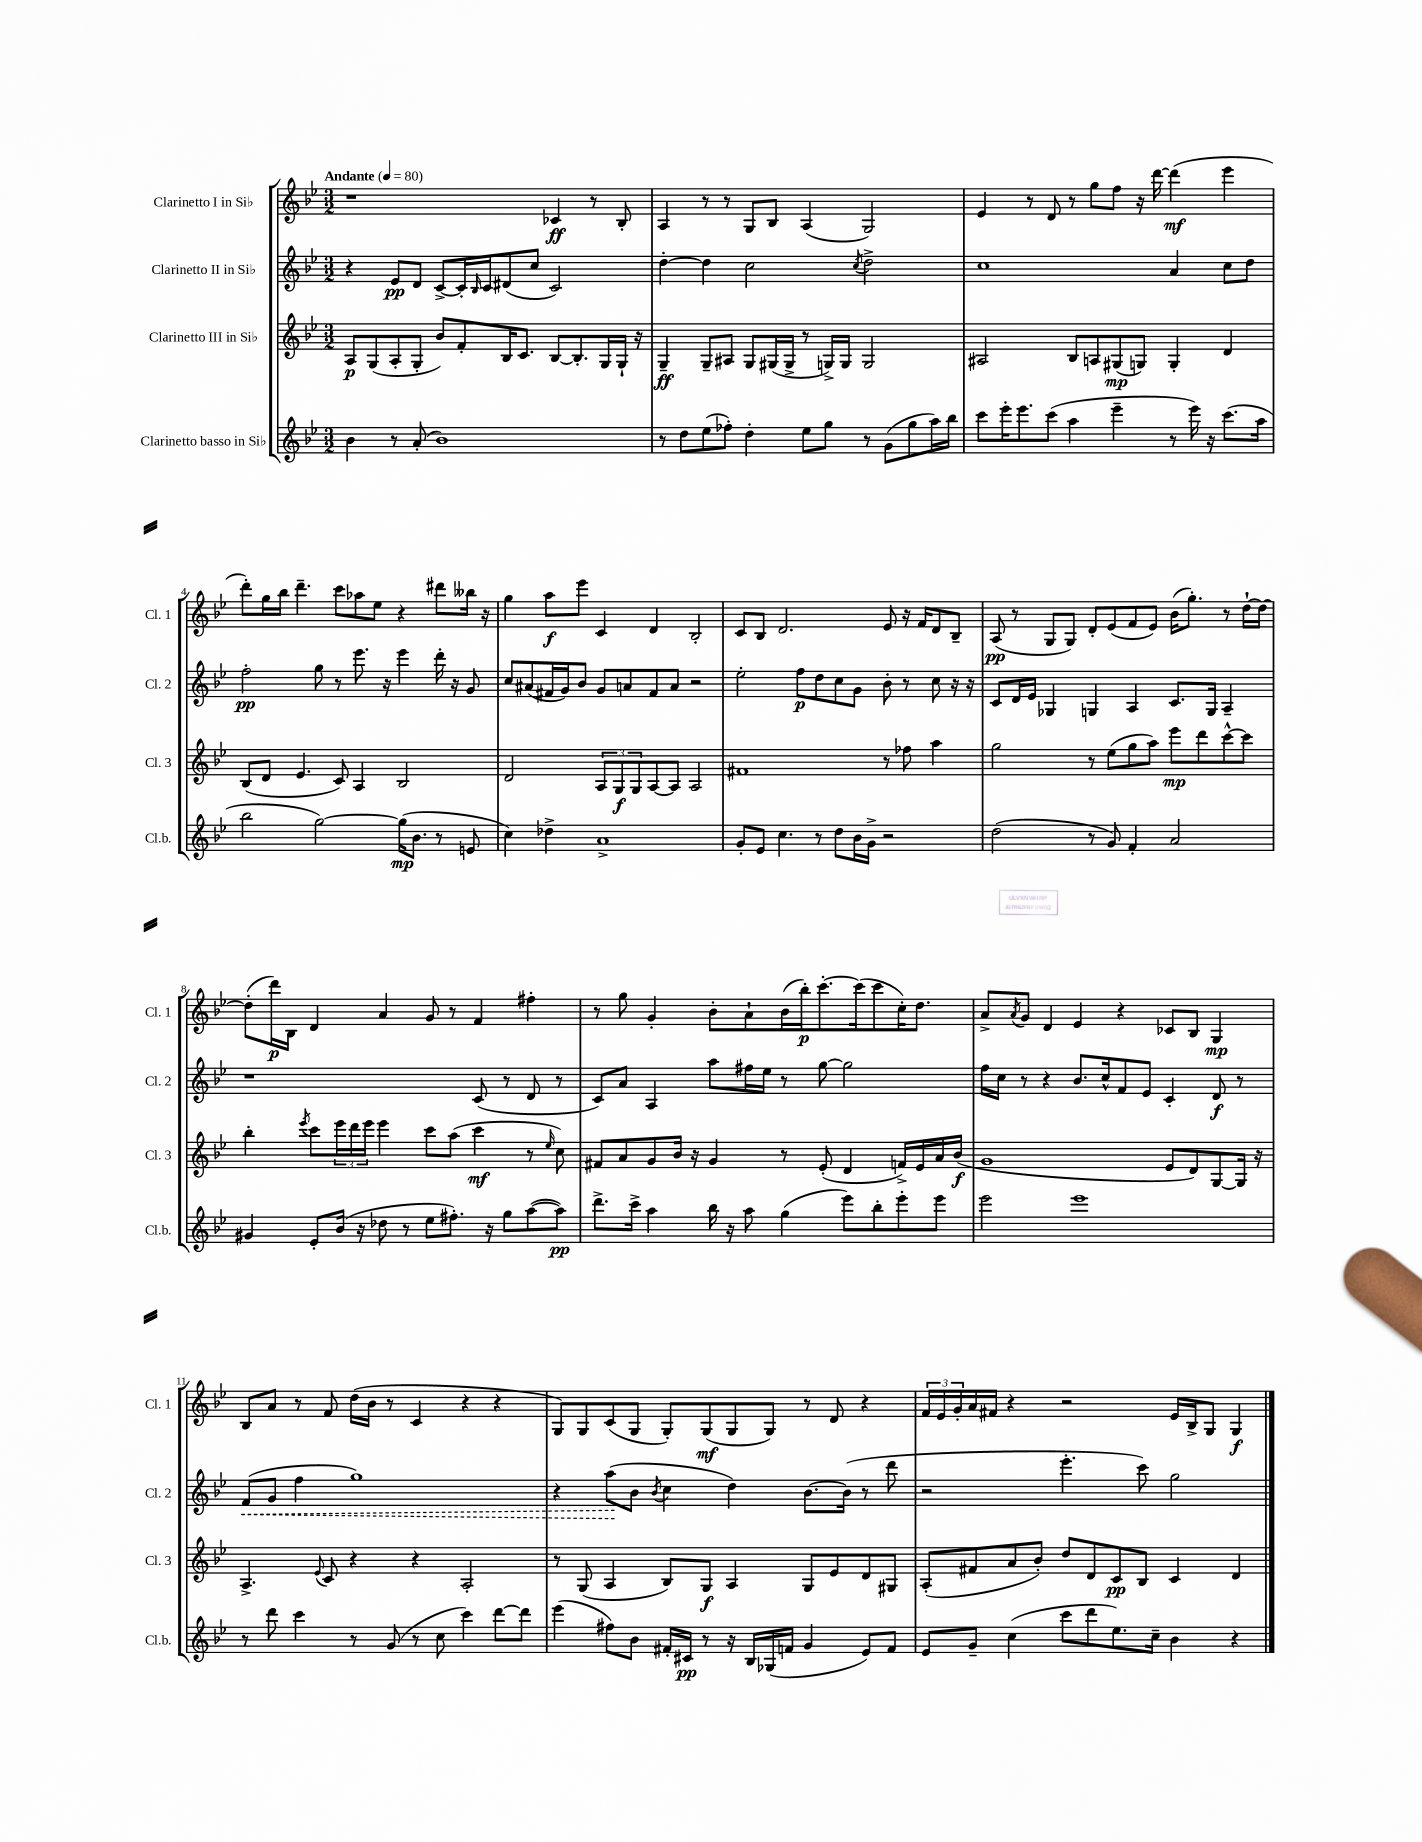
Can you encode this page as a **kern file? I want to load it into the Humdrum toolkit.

**kern	**dynam	**kern	**dynam	**kern	**dynam	**kern	**dynam
*part4	*part4	*part3	*part3	*part2	*part2	*part1	*part1
*staff4	*staff4	*staff3	*staff3	*staff2	*staff2	*staff1	*staff1
*I"Clarinetto basso in Si♭	*	*I"Clarinetto III in Si♭	*	*I"Clarinetto II in Si♭	*	*I"Clarinetto I in Si♭	*
*I'Cl.b.	*	*I'Cl. 3	*	*I'Cl. 2	*	*I'Cl. 1	*
*clefG2	*	*clefG2	*	*clefG2	*	*clefG2	*
*k[b-e-]	*	*k[b-e-]	*	*k[b-e-]	*	*k[b-e-]	*
*M3/2	*	*M3/2	*	*M3/2	*	*M3/2	*
*MM80	*	*MM80	*	*MM80	*	*MM80	*
=1	=1	=1	=1	=1	=1	=1	=1
!	!	!	!	!	!	!LO:TX:a:B:t=Andante	!
4b-\	.	8A/L	p	4r	.	1r	.
.	.	(8G/	.	.	.	.	.
8r	.	8A'/	.	8e-/L	pp	.	.
(8a'/	.	8G'/J	.	8d/J	.	.	.
1b-)	.	8b-/L)	.	[8c^/L	.	.	.
.	.	8f'/	.	16c'/L]	.	.	.
.	.	.	.	16qqB-/	.	.	.
.	.	.	.	16c/J	.	.	.
.	.	16B-/K	.	(8d#X/	.	.	.
.	.	8.c/J	.	.	.	.	.
.	.	.	.	8cc/J	.	.	.
.	.	[8B-/L	.	2c/)	.	4c-X/	ff
.	.	8.B-'/]	.	.	.	.	.
.	.	.	.	.	.	8r	.
.	.	16G/L	.	.	.	.	.
.	.	16G`/JJ	.	.	.	8B-'/	.
.	.	16r	.	.	.	.	.
=2	=2	=2	=2	=2	=2	=2	=2
8r	.	4G~/	ff	[4dd'\	.	4A/	.
8dd\L	.	.	.	.	.	.	.
(8ee-\	.	8G~/L	.	4dd\]	.	8r	.
8ff-X'\J)	.	8A#X/J	.	.	.	8r	.
4dd'\	.	8G/L	.	2cc\	.	8G/L	.
.	.	(16G#X/L	.	.	.	8B-/J	.
.	.	16G#^/JJ	.	.	.	.	.
8ee-\L	.	8r	.	.	.	(4A/	.
8gg\J	.	16Gn^/LL)	.	.	.	.	.
.	.	16G/JJ	.	.	.	.	.
.	.	.	.	8qcc/	.	.	.
8r	.	2G/	.	2dd^\	.	2G/)	.
(8g\L	.	.	.	.	.	.	.
8gg\	.	.	.	.	.	.	.
16aa\L)	.	.	.	.	.	.	.
16bb-\JJ	.	.	.	.	.	.	.
=3	=3	=3	=3	=3	=3	=3	=3
8ccc\L	.	2A#X/	.	1cc	.	4e-/	.
16eee-'\K	.	.	.	.	.	.	.
8.eee-\	.	.	.	.	.	.	.
.	.	.	.	.	.	8r	.
(8ccc\J	.	.	.	.	.	8d/	.
4aa\	.	8B-/L	.	.	.	8r	.
.	.	8An/	.	.	.	8gg\L	.
4eee-~\	.	(8G#X/	mp	.	.	8ff\J	.
.	.	8Gn/J)	.	.	.	16r	.
.	.	.	.	.	.	[16ddd\	.
8r	.	4G'/	.	4a/	.	(4ddd\]	mf
16eee-\)	.	.	.	.	.	.	.
16r	.	.	.	.	.	.	.
(8.ccc\L	.	4d/	.	8cc\L	.	4eee-\	.
.	.	.	.	8dd\J	.	.	.
16aa\Jk	.	.	.	.	.	.	.
!!LO:LB:g=z
=4	=4	=4	=4	=4	=4	=4	=4
2bb-\	.	(8B-/L	.	2ff'\	pp	8ddd'\L)	.
.	.	8d/J	.	.	.	16gg\L	.
.	.	.	.	.	.	16bb-\JJ	.
.	.	4.e-/	.	.	.	4.ddd~\	.
[2gg\)	.	.	.	8gg\	.	.	.
.	.	8c/)	.	8r	.	8ccc\L	.
.	.	4A/	.	8.eee-\	.	8aa-X\	.
.	.	.	.	.	.	8ee-\J	.
.	.	.	.	16r	.	.	.
(16gg\KL]	mp	2B-/	.	4eee-\	.	4r	.
8.b-\J	.	.	.	.	.	.	.
8r	.	.	.	16ddd'\	.	8ddd#X\L	.
.	.	.	.	16r	.	.	.
8en/	.	.	.	8g/	.	16bb--X\Jk	.
.	.	.	.	.	.	16r	.
=5	=5	=5	=5	=5	=5	=5	=5
4cc\)	.	2d/	.	8cc/L	.	4gg\	.
.	.	.	.	(8a#X/	.	.	.
4dd-X^\	.	.	.	16f#X/L	.	8aa\L	f
.	.	.	.	16g/J)	.	.	.
.	.	.	.	8b-/J	.	8eee-\J	.
1a^	.	12A/L	.	8g/L	.	4c/	.
.	.	12G/	f	.	.	.	.
.	.	.	.	8an/	.	.	.
.	.	12G/	.	.	.	.	.
.	.	[8A/	.	8f#/	.	4d/	.
.	.	8A/J]	.	8a/J	.	.	.
.	.	2A/	.	2r	.	2B-'/	.
=6	=6	=6	=6	=6	=6	=6	=6
8g'/L	.	1f#X	.	2ee-'\	.	8c/L	.
8e-/J	.	.	.	.	.	8B-/J	.
4.cc\	.	.	.	.	.	2.d/	.
.	.	.	.	8ff\L	p	.	.
8r	.	.	.	8dd\	.	.	.
8dd\L	.	.	.	8cc\	.	.	.
16b-\L	.	.	.	8g\J	.	.	.
16g^\JJ	.	.	.	.	.	.	.
2r	.	8r	.	8b-'\	.	8e-/	.
.	.	8ff-X\	.	8r	.	16r	.
.	.	.	.	.	.	16f/KL	.
.	.	4aa\	.	8cc\	.	8d/	.
.	.	.	.	16r	.	8B-~/J	.
.	.	.	.	16r	.	.	.
=7	=7	=7	=7	=7	=7	=7	=7
(2dd\	.	2gg\	.	8c/L	.	(8A/	pp
.	.	.	.	16d/L	.	8r	.
.	.	.	.	16e-/JJ	.	.	.
.	.	.	.	4G-X/	.	8G/L	.
.	.	.	.	.	.	8G/J)	.
8r	.	8r	.	4Gn/	.	8d'/L	.
8g/)	.	(8ee-\L	.	.	.	(8e-/	.
4f'/	.	8gg\	.	4A/	.	8f/	.
.	.	8aa\J)	.	.	.	8e-/J)	.
2a/	.	8eee-\L	mp	8.c/L	.	(16b-\KL	.
.	.	.	.	.	.	8.gg'\J)	.
.	.	8ddd\	.	.	.	.	.
.	.	.	.	16G/Jk	.	.	.
.	.	[8ccc^^\	.	4A~/	.	8r	.
.	.	8ccc\J]	.	.	.	[16dd`\LL	.
.	.	.	.	.	.	16dd\JJ_	.
!!LO:LB:g=z
=8	=8	=8	=8	=8	=8	=8	=8
4g#X/	.	4bb-'\	.	1r	.	(8dd'\L]	.
.	.	.	.	.	.	16ddd\L)	p
.	.	.	.	.	.	16B-\JJ	.
.	.	8qeee-/	.	.	.	.	.
8e-'/L	.	8ccc\L	.	.	.	4d/	.
(16b-/Jk	.	24eee-\L	.	.	.	.	.
.	.	24ddd\	.	.	.	.	.
16r	.	.	.	.	.	.	.
.	.	24eee-\JJ	.	.	.	.	.
8dd-X\	.	4eee-\	.	.	.	4a/	.
8r	.	.	.	.	.	.	.
8ee-\L	.	8ccc\L	.	.	.	8g/	.
8.ff#X'\J)	.	(8aa\J	.	.	.	8r	.
.	.	4ccc\	mf	(8c/	.	4f/	.
16r	.	.	.	.	.	.	.
8gg\L	.	.	.	8r	.	.	.
([8aa\	.	8r	.	8d/	.	4ff#X'\	.
.	.	16qqee-/	.	.	.	.	.
8aa\J])	pp	8cc\)	.	8r	.	.	.
=9	=9	=9	=9	=9	=9	=9	=9
8.ddd^\L	.	8f#X/L	.	8c/L)	.	8r	.
.	.	8a/	.	8a/J	.	8gg\	.
16ccc^\Jk	.	.	.	.	.	.	.
4aa\	.	8g/	.	4A/	.	4g'/	.
.	.	16b-/Jk	.	.	.	.	.
.	.	16r	.	.	.	.	.
16bb-\	.	4g/	.	8aa\L	.	8b-'\L	.
16r	.	.	.	.	.	.	.
8aa\	.	.	.	16ff#X\L	.	8a`\	.
.	.	.	.	16ee-\JJ	.	.	.
(4gg\	.	8r	.	8r	.	(16b-\L	.
.	.	.	.	.	.	16bb-'\J)	p
.	.	(8e-'/	.	[8gg\	.	[8.ccc'\	.
8eee-\L)	.	4d/	.	2gg\]	.	.	.
.	.	.	.	.	.	(16ccc\k]	.
8bb-'\	.	.	.	.	.	8ccc\	.
8eee-'\	.	16fn^/LL)	.	.	.	16cc'\K)	.
.	.	16e-/	.	.	.	8.dd\J	.
8eee-\J	.	16a/	.	.	.	.	.
.	.	(16b-/JJ	f	.	.	.	.
=10	=10	=10	=10	=10	=10	=10	=10
2eee-\	.	1g	.	16ff\LL	.	8a^/L	.
.	.	.	.	16cc\JJ	.	.	.
.	.	.	.	.	.	8qa/	.
.	.	.	.	8r	.	8g/J	.
.	.	.	.	4r	.	4d/	.
1eee-	.	.	.	8.b-/L	.	4e-/	.
.	.	.	.	16cc^^/k	.	.	.
.	.	.	.	8f/	.	4r	.
.	.	.	.	8e-/J	.	.	.
.	.	8e-/L	.	4c'/	.	8c-X/L	.
.	.	8d/)	.	.	.	8B-/J	.
.	.	[8G/	.	8d/	f	4G/	mp
.	.	16G/Jk]	.	8r	.	.	.
.	.	16r	.	.	.	.	.
!!LO:LB:g=z
=11	=11	=11	=11	=11	=11	=11	=11
!	!	!	!	!	!LO:HP:b	!	!
8r	.	4.A^/	.	(8f/L	<	8B-/L	.
8ddd\	.	.	.	8g/J	.	8a/J	.
4ccc\	.	.	.	4ff\	.	8r	.
.	.	8qqe-/	.	.	.	.	.
.	.	8c/	.	.	.	8f/	.
8r	.	4r	.	1gg)	.	(16dd\LL	.
.	.	.	.	.	.	16b-\JJ	.
(8g/	.	.	.	.	.	8r	.
8r	.	4r	.	.	.	4c/	.
8cc\	.	.	.	.	.	.	.
4ccc\)	.	2A'/	.	.	.	4r	.
[8ddd\L	.	.	.	.	.	4r	.
8ddd\J]	.	.	.	.	.	.	.
=12	=12	=12	=12	=12	=12	=12	=12
(4eee-\	.	8r	.	4r	.	8G/L)	.
.	.	(8G/	.	.	.	8G/	.
8ff#X\L)	.	4A/	.	(8aa\L	.	(8c/	.
8b-\J	.	.	.	8b-\J	[	8G/J	.
.	.	.	.	8qb-/	.	.	.
16f#X'/LL	.	8B-/L)	.	4cc\	.	8G'/L)	.
16c#X/JJ	pp	.	.	.	.	.	.
8r	.	8G/J	f	.	.	(8G/	mf
16r	.	4A/	.	4dd\)	.	8G/	.
16B-/LL	.	.	.	.	.	.	.
(16G-X/	.	.	.	.	.	8G/J)	.
16fn/JJ	.	.	.	.	.	.	.
4g/	.	8G/L	.	[8.b-\L	.	8r	.
.	.	8e-/	.	.	.	8d/	.
.	.	.	.	(16b-\Jk]	.	.	.
8e-/L)	.	8d/	.	8r	.	4r	.
8f/J	.	8G#X/J	.	8ddd\	.	.	.
=13	=13	=13	=13	=13	=13	=13	=13
8e-/L	.	(8A'/L	.	2r	.	24f/LL	.
.	.	.	.	.	.	24e-/	.
.	.	.	.	.	.	24g'/	.
8g~/J	.	8f#X/	.	.	.	16a/	.
.	.	.	.	.	.	16f#X/JJ	.
(4cc\	.	8a/	.	.	.	4r	.
.	.	8b-'/J)	.	.	.	.	.
8ccc\L	.	8dd/L	.	4.eee-'\	.	2r	.
8ddd\	.	8d/	.	.	.	.	.
8.ee-\)	.	8c/	pp	.	.	.	.
.	.	8B-/J	.	8ccc\)	.	.	.
16cc~\Jk	.	.	.	.	.	.	.
4b-\	.	4c/	.	2gg\	.	16e-/LL	.
.	.	.	.	.	.	16B-^/J	.
.	.	.	.	.	.	8G/J	.
4r	.	4d/	.	.	.	4G/	f
==	==	==	==	==	==	==	==
*-	*-	*-	*-	*-	*-	*-	*-
